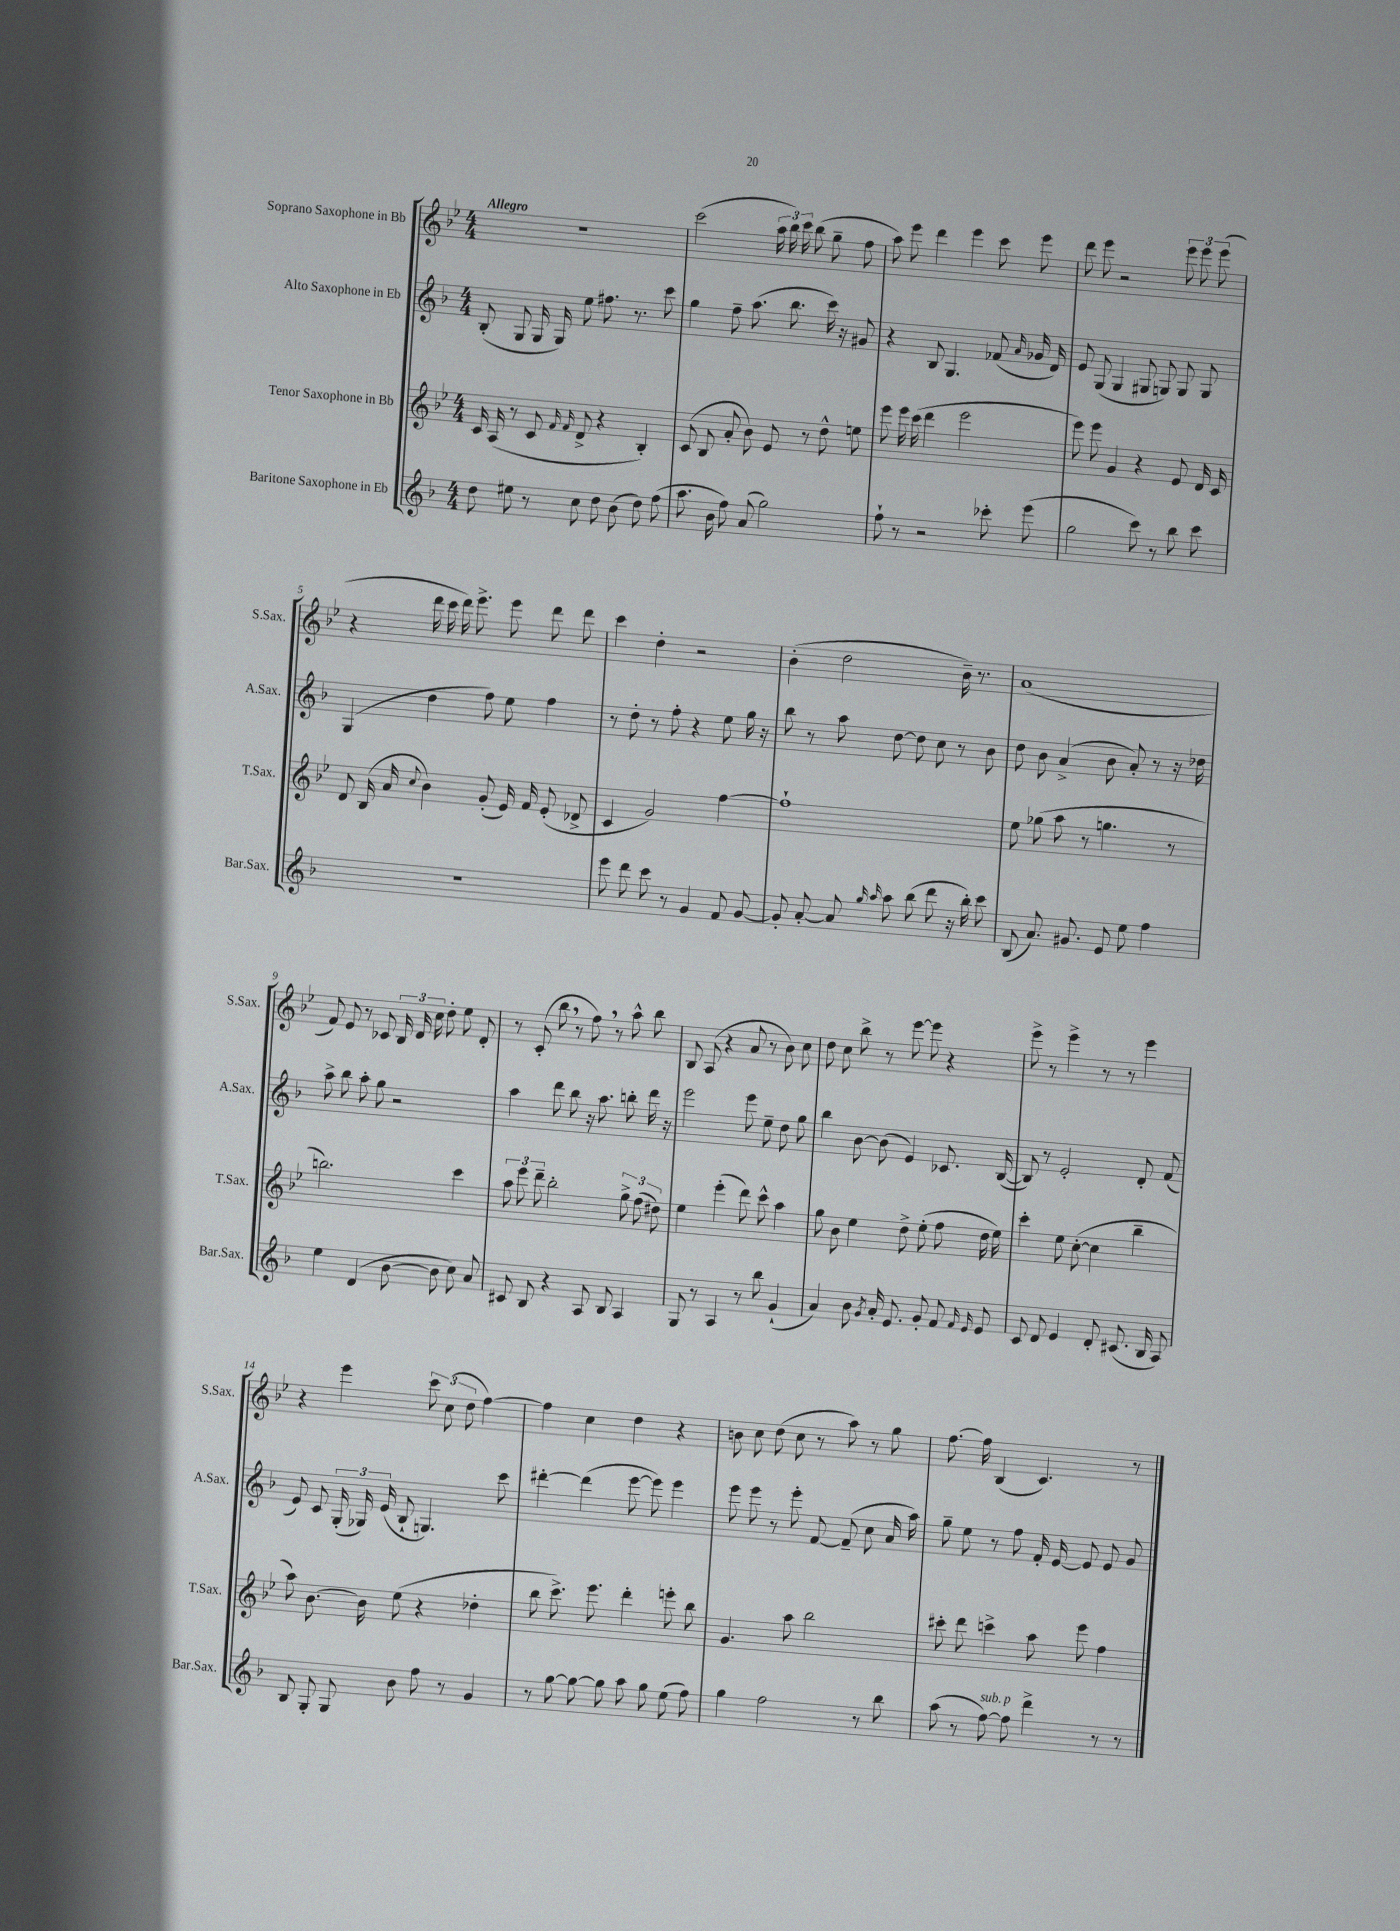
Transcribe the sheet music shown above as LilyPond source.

<<
\new StaffGroup <<
\new Staff = "s0" \with { instrumentName = "Soprano Saxophone in Bb" shortInstrumentName = "S.Sax." } {
    \clef treble \key bes \major \numericTimeSignature \time 4/4 \tempo "Allegro"
    \autoBeamOff r1 |
    c'''2( \tuplet 3/2 { a''16 bes''16) c'''16 } bes''8( g''8-- f''8 |
    a''8) ees'''8 d'''4 ees'''4 c'''8 ees'''8 |
    d'''8 ees'''8 r2 \tuplet 3/2 { ees'''8 ees'''8 ees'''8( } |
    r4 d'''16 c'''16 d'''16) ees'''8.-> ees'''8 d'''8 d'''8 |
    c'''4 d''4-. r2 |
    bes'4-.( d''2 bes'16--) r8. |
    a'1( |
    f'8) ees'8 r8 ces'8 \tuplet 3/2 { bes16 d'16 c''16 } d''8-. ees''8 d'8-. |
    r8 c'8-.( bes''8 \breathe r8 f''8) \breathe r8 a''8-^ bes''8 |
    bes8 a8( r4 a'8 r8 bes'8) c''8 |
    d''8 c''8 bes''8-> r8 ees'''8~ ees'''8 r4 |
    ees'''8-> r8 ees'''4-> r8 r8 ees'''4 |
    r4 ees'''4 \tuplet 3/2 { c'''8 c''8( d''8 } f''4~) |
    f''4 c''4 d''4 r4 |
    b'8 c''8 d''8( c''8 r8 a''8) r8 g''8 |
    f''8.~ f''16 bes4( c'4.) r8 \bar "|." |
}
\new Staff = "s1" \with { instrumentName = "Alto Saxophone in Eb" shortInstrumentName = "A.Sax." } {
    \clef treble \key f \major \numericTimeSignature \time 4/4
    \autoBeamOff bes8-.( g8 g16 g16) e''8 fis''8. r8. c'''8 |
    g''4 f''8-- a''8.( bes''8. c'''16) r16 gis'8 |
    r4 bes8 g4. fes'8( \grace { a'16 } ges'16 d'16) |
    e'8 g8( g4 gis8 g8) g8 g8 |
    g4( d''4 f''8) e''8 f''4 |
    r8 d''8-. r8 f''8-. r4 e''8 g''16 r16 |
    bes''8 r8 a''8 d''8~ d''8 c''8 r8 bes'8 |
    d''8 bes'8 a'4->( bes'8 a'8-.) r8 r16 des''16 |
    a''8-> bes''8 a''8-. g''8 r2 |
    a''4 d'''8 bes''8 r16 a''8. b''8-. d'''16 r16 |
    e'''2 e'''8 e''8-- d''8 g''8 |
    bes''4 bes'8~ bes'8( e'4) ces'8. bes16~( |
    bes8) r8 e'2-. d'8-. f'8( |
    e'8) c'8 \tuplet 3/2 { g16-.( ges16) e'16( } bes8-! g4.) c'''8 |
    dis'''4~-. dis'''4( e'''8~ e'''8) e'''4 |
    e'''8 e'''8 r8 e'''8-. f'8~ f'8--( c''8 a'16 a''16) |
    g''8-- e''8 r8 f''8 f'16-. e'16~ e'8 e'8 g'8 \bar "|." |
}
\new Staff = "s2" \with { instrumentName = "Tenor Saxophone in Bb" shortInstrumentName = "T.Sax." } {
    \clef treble \key bes \major \numericTimeSignature \time 4/4
    \autoBeamOff c'16 a16( r8 c'8 \grace { f'16 f'16 } d'8-> r4 bes4-.) |
    c'8( bes8 a'8-. bes'8) ees'8 r8 d''8-^ e''8 |
    ees'''8 ees'''16 c'''16( d'''4 ees'''2 |
    ees'''8) ees'''8 g'4 r4 ees'8 d'16 c'16 |
    d'8 bes16( a'16 \appoggiatura { c''8 } bes'4) g'8-.( ees'16) f'16 ees'8-.( des'8-> |
    c'4 g'2) f''4~ |
    f''1-! |
    ees''8 ges''8( a''8 r8 g''4. r8 |
    b''2.) c'''4 |
    \tuplet 3/2 { a''8 ees'''8 d'''8-- } bes''2-. \tuplet 3/2 { g''8-> f''8( dis''8) } |
    ees''4 ees'''4-.( d'''8) c'''8-^ a''4 |
    g''8 bes'8 ees''4 d''8-> ees''8-.( f''8 d''16 ees''16) |
    c'''4-. ees''8 c''8~-.( c''4 bes''4-- |
    a''8) bes'8.~ bes'16 ees''8( r4 des''4-. |
    bes''8 c'''8.->) ees'''8. d'''4-. e'''8-. bes''8 |
    g'4. a''8 bes''2 |
    cis'''8-. d'''8 c'''4-> a''8 ees'''8 f''4 \bar "|." |
}
\new Staff = "s3" \with { instrumentName = "Baritone Saxophone in Eb" shortInstrumentName = "Bar.Sax." } {
    \clef treble \key f \major \numericTimeSignature \time 4/4
    \autoBeamOff d''8 eis''8 r8 c''8 d''8 bes'8( d''8) f''8( |
    a''8. bes'16 f''8) a'8( g''2) |
    f''8-! r8 r2 ces'''8-. e'''8( |
    g''2 c'''8) r8 bes''8 c'''8 |
    r1 |
    e'''8 d'''8 c'''8 r8 g'4 f'8 g'8~ |
    g'8-. a'8~-. a'8 \grace { g''16 a''16 } a''8 bes''8( d'''8 r16 bes''16-.) c'''8 |
    bes8( a'8.) gis'8. e'8 e''8 f''4 |
    e''4 d'4( bes'8~ bes'8 c''8) a'8 |
    cis'8 bes8 r4 a8 bes8 a4 |
    g8 r8 a4 r8 bes''8 g'4-!( |
    a'4) bes'8 \acciaccatura { g'8 } a'16-. e'8. g'8-. f'8 \grace { f'16 e'16 } e'8 |
    c'8 d'8 e'4 d'8-. cis'8.( bes16 a8) |
    bes8 g8-. g8 bes'8 f''8 r8 g'4 |
    r8 g''8~ g''8~ g''8 a''8 g''8 e''8( f''8) |
    g''4 f''2 r8 bes''8 |
    a''8( r8 f''8~^\markup { \italic "sub. p" }) f''8 d'''4-> r8 r8 \bar "|." |
}
>>
>>
